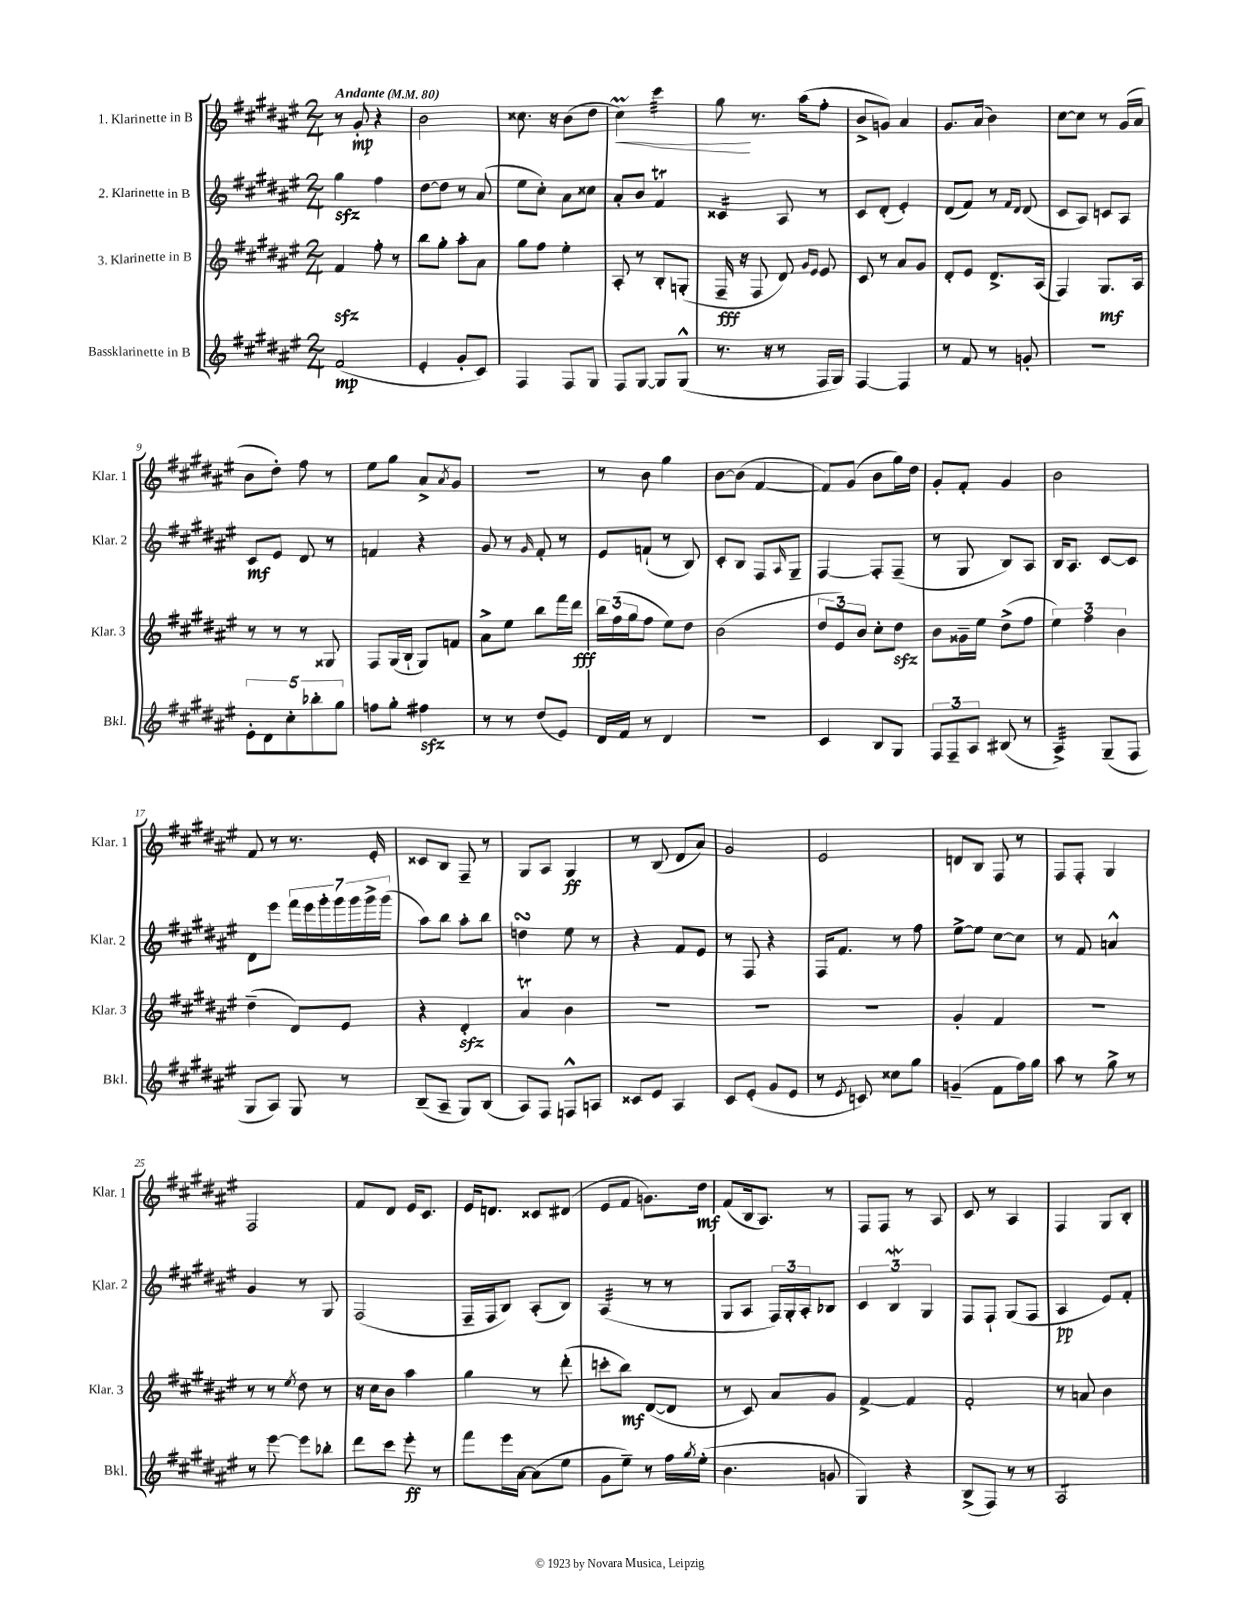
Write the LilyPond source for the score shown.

<<
\new StaffGroup <<
\new Staff = "s0" \with { instrumentName = "1. Klarinette in B" shortInstrumentName = "Klar. 1" } {
    \clef treble \key fis \major \numericTimeSignature \time 2/4 \tempo "Andante" 4 = 80
    r8 gis'8-.\mp r4 |
    b'2 |
    cisis''8. r16 b'8( dis''8 |
    cis''4\prall\<) cis'''4:32 |
    gis''8\! r8. ais''16( fis''8-. |
    b'8-> g'8) ais'4 |
    gis'8. ais'16( b'4) |
    cis''8~ cis''8 r8 gis'16( ais'16 |
    b'8 dis''8-.) fis''8 r8 |
    eis''8 gis''8 ais'8-> \acciaccatura { ais'8 } gis'8 |
    r2 |
    r8 b'8 gis''4 |
    b'8~ b'8( fis'4~ |
    fis'8) gis'8( b'8 gis''16) dis''16 |
    gis'8-. fis'8-. gis'4 |
    b'2 |
    fis'8 r8 r8. eis'16-. |
    cisis'8 b8 fis8-- r8 |
    gis8 ais8 gis4\ff |
    r8 b8( dis'8 ais'8) |
    gis'2 |
    eis'2 |
    d'8 b8 fis8 r8 |
    fis8 fis8-. gis4 |
    fis2 |
    fis'8 dis'8 eis'16 cis'8. |
    eis'16 d'8. cisis'8 dis'8( |
    eis'8 fis'8 g'8.) dis''16\mf |
    fis'8( b16 ais8.) r8 |
    fis8 fis8 r8 ais8 |
    cis'8 r8 ais4 |
    fis4 gis8 b8-. \bar "|." |
}
\new Staff = "s1" \with { instrumentName = "2. Klarinette in B" shortInstrumentName = "Klar. 2" } {
    \clef treble \key fis \major \numericTimeSignature \time 2/4
    gis''4\sfz fis''4 |
    dis''8~ dis''8 r8 ais'8( |
    eis''8 cis''8-.) ais'8 cisis''8 |
    ais'8-. b'8 fis'4\trill |
    cisis'4:16 ais8 r8 |
    cis'8 dis'8-.( eis'4-.) |
    dis'8( fis'8) r8 \grace { fis'16 dis'16 } dis'8( |
    cis'8 ais8) c'8 ais8 |
    cis'8\mf eis'8 dis'8 r8 |
    f'4 r4 |
    gis'8 r8 \grace { gis'16 } fis'8-. r8 |
    eis'8 f'8-!( r8 b8) |
    cis'8-. b8 fis8 \grace { ais16 } gis8-- |
    fis4~ fis8-. fis8--( |
    r8 gis8 b8) ais8 |
    b16 ais8. cis'8~ cis'8 |
    dis'8 eis'''8 \tuplet 7/4 { fis'''16 eis'''16 gis'''16-. gis'''16 gis'''16 gis'''16-> gis'''16( } |
    ais''8) b''8 ais''8-. b''8 |
    d''4\turn eis''8 r8 |
    r4 fis'8 eis'8 |
    r8 fis8 r4 |
    fis16 fis'8. r8 fis''8 |
    eis''8~-> eis''8 cis''8~ cis''8 |
    r8 fis'8 a'4-^ |
    gis'4 r8 gis8 |
    fis2( |
    fis16-- fis16 b8) ais8-.( b8) |
    ais4:32( r8 r8 |
    gis8 ais8 \tuplet 3/2 { fis16) gis16-. ais16-. } bes8 |
    \tuplet 3/2 { cis'4 b4\mordent gis4 } |
    fis8 fis8-! gis8( fis8 |
    ais4\pp eis'8) fis'8-. \bar "|." |
}
\new Staff = "s2" \with { instrumentName = "3. Klarinette in B" shortInstrumentName = "Klar. 3" } {
    \clef treble \key fis \major \numericTimeSignature \time 2/4
    fis'4\sfz fis''8-. r8 |
    b''8 gis''8-. ais''8-. ais'8 |
    gis''8 fis''8 eis''4-. |
    ais8-. r8 b8-. g8-.( |
    fis16--\fff r16 fis8 dis'8) \grace { gis'16 eis'16 } eis'8 |
    cis'8 r8 ais'8 gis'8 |
    dis'8-. eis'8 dis'8.-> ais16( |
    fis4) gis8.\mf ais16 |
    r8 r8 r8 gisis8 |
    fis8 gis16( b16-! gis8) f'8 |
    ais'8-> eis''8 b''8 fis'''16 dis'''16\fff |
    \tuplet 3/2 { b''16 fis''16( gis''16 } fis''8 eis''8) dis''8 |
    b'2( |
    \tuplet 3/2 { dis''8 eis'8) b'8 } cis''8-. dis''8\sfz |
    b'8 gisis'16-- eis''16 dis''8->( fis''8 |
    \tuplet 3/2 { eis''4) fis''4 b'4 } |
    dis''4--( dis'8) eis'8 |
    r4 dis'4-.\sfz |
    ais'4\trill b'4 |
    R2 |
    R2 |
    R2 |
    gis'4-. fis'4 |
    R2 |
    r8 r8 \acciaccatura { eis''8 } dis''8 r8 |
    r16 cis''16 b'8 ais''4 |
    gis''4 r8 dis'''8-.( |
    c'''8-. b''8\mf) dis'8~( dis'8 |
    r8 cis'8) ais'8 gis'8 |
    fis'4~-> fis'4 |
    fis'2-. |
    r8 a'8 b'4 \bar "|." |
}
\new Staff = "s3" \with { instrumentName = "Bassklarinette in B" shortInstrumentName = "Bkl." } {
    \clef treble \key fis \major \numericTimeSignature \time 2/4
    fis'2\mp( |
    eis'4-. gis'8-. cis'8) |
    fis4 fis8 gis8 |
    fis8 gis8~ gis8 gis8-^( |
    r8. r16 r8 fis16 gis16) |
    fis4~ fis4 |
    r8 fis'8 r8 g'8-. |
    r2 |
    \tuplet 5/4 { eis'8-. dis'8 cis''8-. bes''8-. gis''8 } |
    f''8 gis''8-. fis''4\sfz |
    r8 r8 dis''8( eis'8) |
    dis'16 fis'16 r8 dis'4 |
    R2 |
    cis'4 b8 gis8 |
    \tuplet 3/2 { fis8 fis8-- ais8 } bis8( r8 |
    ais4:32->) gis8--( fis8 |
    gis8 ais8) gis8 r8 |
    b8--( ais8-- gis8) b8( |
    ais8) fis8 f8-^ a8 |
    cisis'8 eis'8 ais4 |
    cis'8 eis'8-.( gis'8 eis'8 |
    r8 \acciaccatura { eis'8 } c'8) cisis''8 gis''8 |
    g'4--( fis'8 fis''16) gis''16 |
    ais''8 r8 gis''8-> r8 |
    r8 eis'''8~ eis'''8 bes''8-. |
    dis'''8 cis'''8 eis'''8-.\ff r8 |
    fis'''8 eis'''16 ais'16~ ais'8( eis''8 |
    gis'8 eis''8--) r8 fis''16 \acciaccatura { gis''8 } eis''16-.( |
    b'4. g'8 |
    gis4) r4 |
    b8->( fis8) r8 r8 |
    ais2:8 \bar "|." |
}
>>
>>
